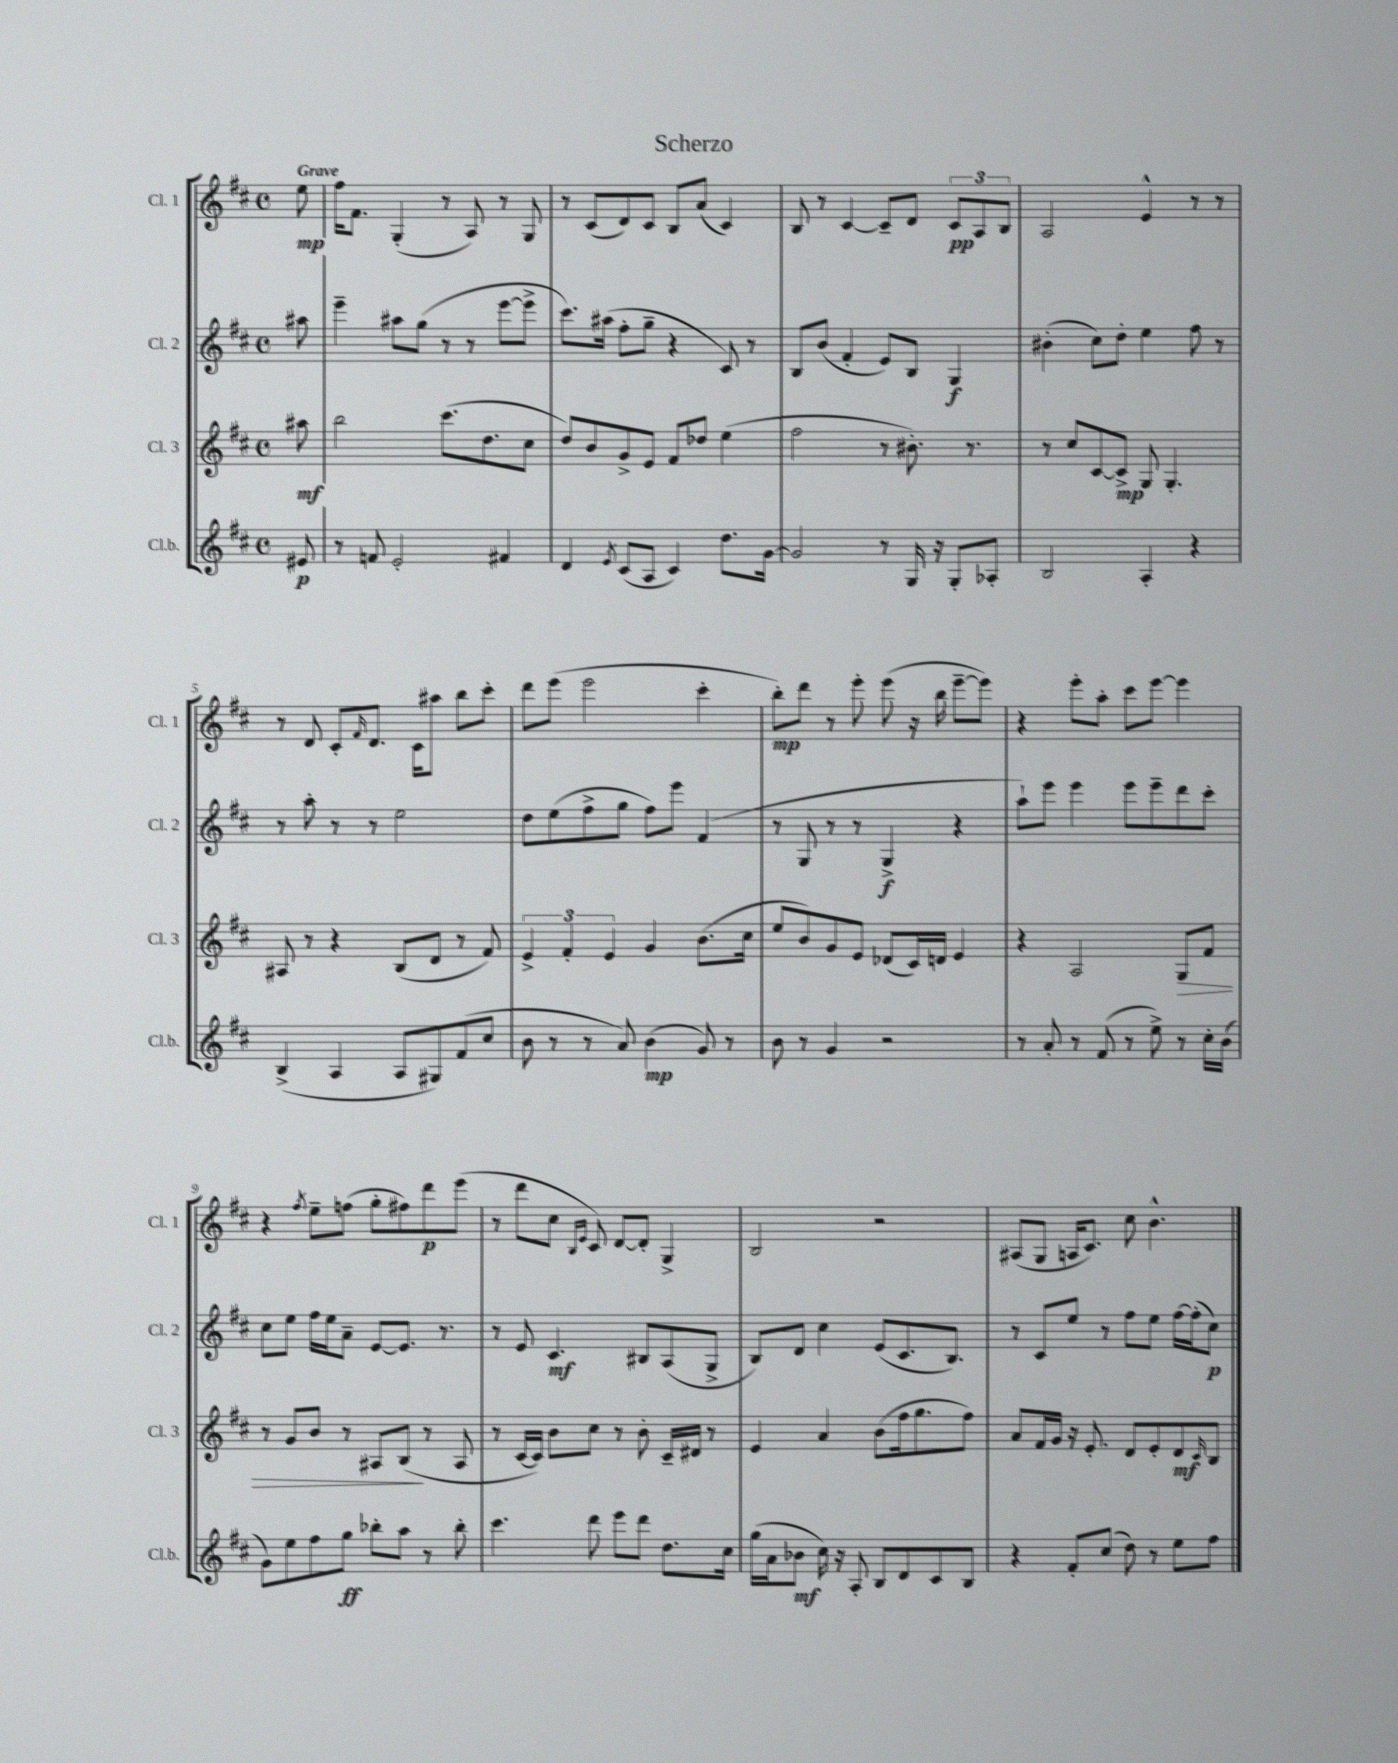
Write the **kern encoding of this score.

**kern	**dynam	**kern	**dynam	**kern	**dynam	**kern	**dynam
*part4	*part4	*part3	*part3	*part2	*part2	*part1	*part1
*staff4	*staff4	*staff3	*staff3	*staff2	*staff2	*staff1	*staff1
*I"Cl.b.	*	*I"Cl. 3	*	*I"Cl. 2	*	*I"Cl. 1	*
*I'Cl.b.	*	*I'Cl. 3	*	*I'Cl. 2	*	*I'Cl. 1	*
*clefG2	*	*clefG2	*	*clefG2	*	*clefG2	*
*k[f#c#]	*	*k[f#c#]	*	*k[f#c#]	*	*k[f#c#]	*
*M4/4	*	*M4/4	*	*M4/4	*	*M4/4	*
*met(c)	*	*met(c)	*	*met(c)	*	*met(c)	*
=	=	=	=	=	=	=	=
!	!	!	!	!	!	!LO:TX:a:B:t=Grave	!
8e#X/	p	8aa#X\	mf	8aa#X\	.	8ee\	mp
=1	=1	=1	=1	=1	=1	=1	=1
8r	.	2bb\	.	4eee~\	.	16ff#\KL	.
.	.	.	.	.	.	8.f#\J	.
8fn/	.	.	.	.	.	.	.
2e'/	.	.	.	8aa#X\L	.	(4G'/	.
.	.	.	.	(8gg\J	.	.	.
.	.	(8.ccc#\L	.	8r	.	8r	.
.	.	.	.	8r	.	8A/)	.
.	.	8.dd\	.	.	.	.	.
4f#X/	.	.	.	[8eee\L	.	8r	.
.	.	8cc#\J	.	8eee^\J]	.	8G/	.
=2	=2	=2	=2	=2	=2	=2	=2
4d/	.	8dd/L)	.	8.ccc#\L)	.	8r	.
.	.	8b/	.	.	.	(8c#/L	.
.	.	.	.	(16aa#X\Jk	.	.	.
8qe/	.	.	.	.	.	.	.
(8c#/L	.	8g^/	.	8ff#'\L	.	8d/)	.
8A/J	.	8e/J	.	8gg~\J	.	8c#/J	.
4c#/)	.	8f#/L	.	4r	.	8B/L	.
.	.	8dd-X/J	.	.	.	(8a/J	.
8.dd\L	.	(4ee\	.	8c#/)	.	4c#/)	.
.	.	.	.	8r	.	.	.
[16g\Jk	.	.	.	.	.	.	.
=3	=3	=3	=3	=3	=3	=3	=3
2g/]	.	2ff#\	.	8B/L	.	8B/	.
.	.	.	.	(8b/J	.	8r	.
.	.	.	.	4f#'/	.	[4c#/	.
8r	.	8r	.	8e/L)	.	8c#~/L]	.
16G/	.	8.b#X'\)	.	8B/J	.	8d/J	.
16r	.	.	.	.	.	.	.
8G'/L	.	.	.	4G/	f	12c#/L	pp
.	.	8.r	.	.	.	.	.
.	.	.	.	.	.	12A/	.
8A-X'/J	.	.	.	.	.	.	.
.	.	.	.	.	.	12B/J	.
=4	=4	=4	=4	=4	=4	=4	=4
2B/	.	8r	.	(4b#X'\	.	2A/	.
.	.	8cc#/L	.	.	.	.	.
.	.	[8c#/	.	8cc#\L)	.	.	.
.	.	8c#^/J]	mp	8dd'\J	.	.	.
4A'/	.	8G/	.	4ee\	.	4e^^/	.
.	.	4.G'/	.	.	.	.	.
4r	.	.	.	8ff#\	.	8r	.
.	.	.	.	8r	.	8r	.
!!LO:LB:g=z
=5	=5	=5	=5	=5	=5	=5	=5
(4B^/	.	8A#X/	.	8r	.	8r	.
.	.	8r	.	8aa'\	.	8d/	.
4A/	.	4r	.	8r	.	8c#'/L	.
.	.	.	.	.	.	16qqf#/	.
.	.	.	.	8r	.	8.d/J	.
8A/L	.	(8B/L	.	2ee\	.	.	.
.	.	.	.	.	.	16c#\KL	.
8G#X/)	.	8d/J	.	.	.	8aa#X\J	.
(8f#/	.	8r	.	.	.	8bb\L	.
8cc#/J	.	8f#/)	.	.	.	8ccc#'\J	.
=6	=6	=6	=6	=6	=6	=6	=6
8b\	.	6e^/	.	8dd\L	.	8ddd\L	.
8r	.	.	.	(8ee\	.	(8eee\J	.
.	.	6f#'/	.	.	.	.	.
8r	.	.	.	8ff#^\	.	2eee\	.
.	.	6e/	.	.	.	.	.
8a/)	.	.	.	8gg\J	.	.	.
(4b\	mp	4g/	.	8ff#\L)	.	.	.
.	.	.	.	8eee\J	.	.	.
8g/)	.	(8.b\L	.	(4f#/	.	4ccc#'\	.
8r	.	.	.	.	.	.	.
.	.	16cc#\Jk	.	.	.	.	.
=7	=7	=7	=7	=7	=7	=7	=7
8b\	.	8ee/L	.	8r	.	8bb'\L)	mp
8r	.	8b/)	.	8G/	.	8ddd\J	.
4g/	.	8g/	.	8r	.	8r	.
.	.	8e/J	.	8r	.	8eee'\	.
2r	.	(8d-X/L	.	4G^/	f	(8eee\	.
.	.	16c#/L)	.	.	.	16r	.
.	.	16dn/JJ	.	.	.	16bb\	.
.	.	4e/	.	4r	.	[8eee~\L	.
.	.	.	.	.	.	8eee\J])	.
=8	=8	=8	=8	=8	=8	=8	=8
8r	.	4r	.	8aa`\L)	.	4r	.
8a'/	.	.	.	8eee\J	.	.	.
8r	.	2A/	.	4eee\	.	8eee'\L	.
(8f#/	.	.	.	.	.	8aa'\J	.
8r	.	.	.	8eee\L	.	8ccc#\L	.
8ee^\)	.	.	.	8eee~\	.	[8eee\J	.
!	!	!	!LO:HP:b	!	!	!	!
8r	.	8G/L	>	8ddd\	.	4eee\]	.
16cc#'\LL	.	8f#/J	.	8ccc#'\J	.	.	.
(16b\JJ	.	.	.	.	.	.	.
!!LO:LB:g=z
=9	=9	=9	=9	=9	=9	=9	=9
8g\L)	.	8r	.	8cc#\L	.	4r	.
8ee\	.	8g/L	.	8ee\J	.	.	.
.	.	.	.	.	.	8qff#/	.
8ff#\	.	8b/J	.	16ff#\LL	.	8ee~\L	.
.	.	.	.	16ee\J	.	.	.
8gg\J	ff	8r	.	8a~\J	.	(8ffn\J	.
8bb-X'\L	.	8A#X/L	.	[8e/L	.	8gg'\L	.
8aa\J	.	(8B/J	.	8.e/J]	.	8ff#X\)	.
8r	.	8r	]	.	.	8ddd\	p
.	.	.	.	8.r	.	.	.
8bb-'\	.	8A#/	.	.	.	(8eee\J	.
=10	=10	=10	=10	=10	=10	=10	=10
4.ccc#\	.	8r	.	8r	.	8r	.
.	.	[16c#/LL	.	8e/	.	8ddd\L	.
.	.	16c#/JJ])	.	.	.	.	.
.	.	8b\L	.	4.c#/	mf	8cc#\J	.
.	.	.	.	.	.	16qqB/LL	.
.	.	.	.	.	.	16qqe/JJ	.
8ddd\	.	8cc#\J	.	.	.	8c#/)	.
8eee\L	.	8r	.	.	.	[8d/L	.
8ddd\J	.	8b'\	.	8B#X/L	.	8d'/J]	.
8.dd\L	.	16c#~/LL	.	(8A/	.	4G^/	.
.	.	16d#X/JJ	.	.	.	.	.
.	.	8r	.	8G^/J	.	.	.
16cc#\Jk	.	.	.	.	.	.	.
=11	=11	=11	=11	=11	=11	=11	=11
(16gg\LL	.	4e/	.	8B/L)	.	2B/	.
16a\J	.	.	.	.	.	.	.
8b-X\J	mf	.	.	8d/J	.	.	.
16cc#\)	.	4a/	.	4cc#\	.	.	.
16r	.	.	.	.	.	.	.
8A'/	.	.	.	.	.	.	.
8B/L	.	(8b\L	.	(8e/L	.	2r	.
8d/	.	16ff#\k	.	8.c#/	.	.	.
.	.	8.gg\	.	.	.	.	.
8c#/	.	.	.	.	.	.	.
.	.	.	.	8.B/J)	.	.	.
8B/J	.	8ff#\J)	.	.	.	.	.
=12	=12	=12	=12	=12	=12	=12	=12
4r	.	8a/L	.	8r	.	(8A#X/L	.
.	.	16f#/L	.	8c#/L	.	8G/J	.
.	.	16g/JJ	.	.	.	.	.
8f#'/L	.	16r	.	8ee/J	.	16An/KL	.
.	.	8.e'/	.	.	.	8.c#/J)	.
(8cc#/J	.	.	.	8r	.	.	.
8dd\)	.	8d/L	.	8ff#\L	.	8cc#\	.
8r	.	8e'/	.	8ee\J	.	4.b^^\	.
8ee\L	.	8d/	mf	[16ff#\LL	.	.	.
.	.	.	.	(16ff#'\J]	.	.	.
.	.	16qqc#/	.	.	.	.	.
8ff#\J	.	8B/J	.	8cc#\J)	p	.	.
==	==	==	==	==	==	==	==
*-	*-	*-	*-	*-	*-	*-	*-
